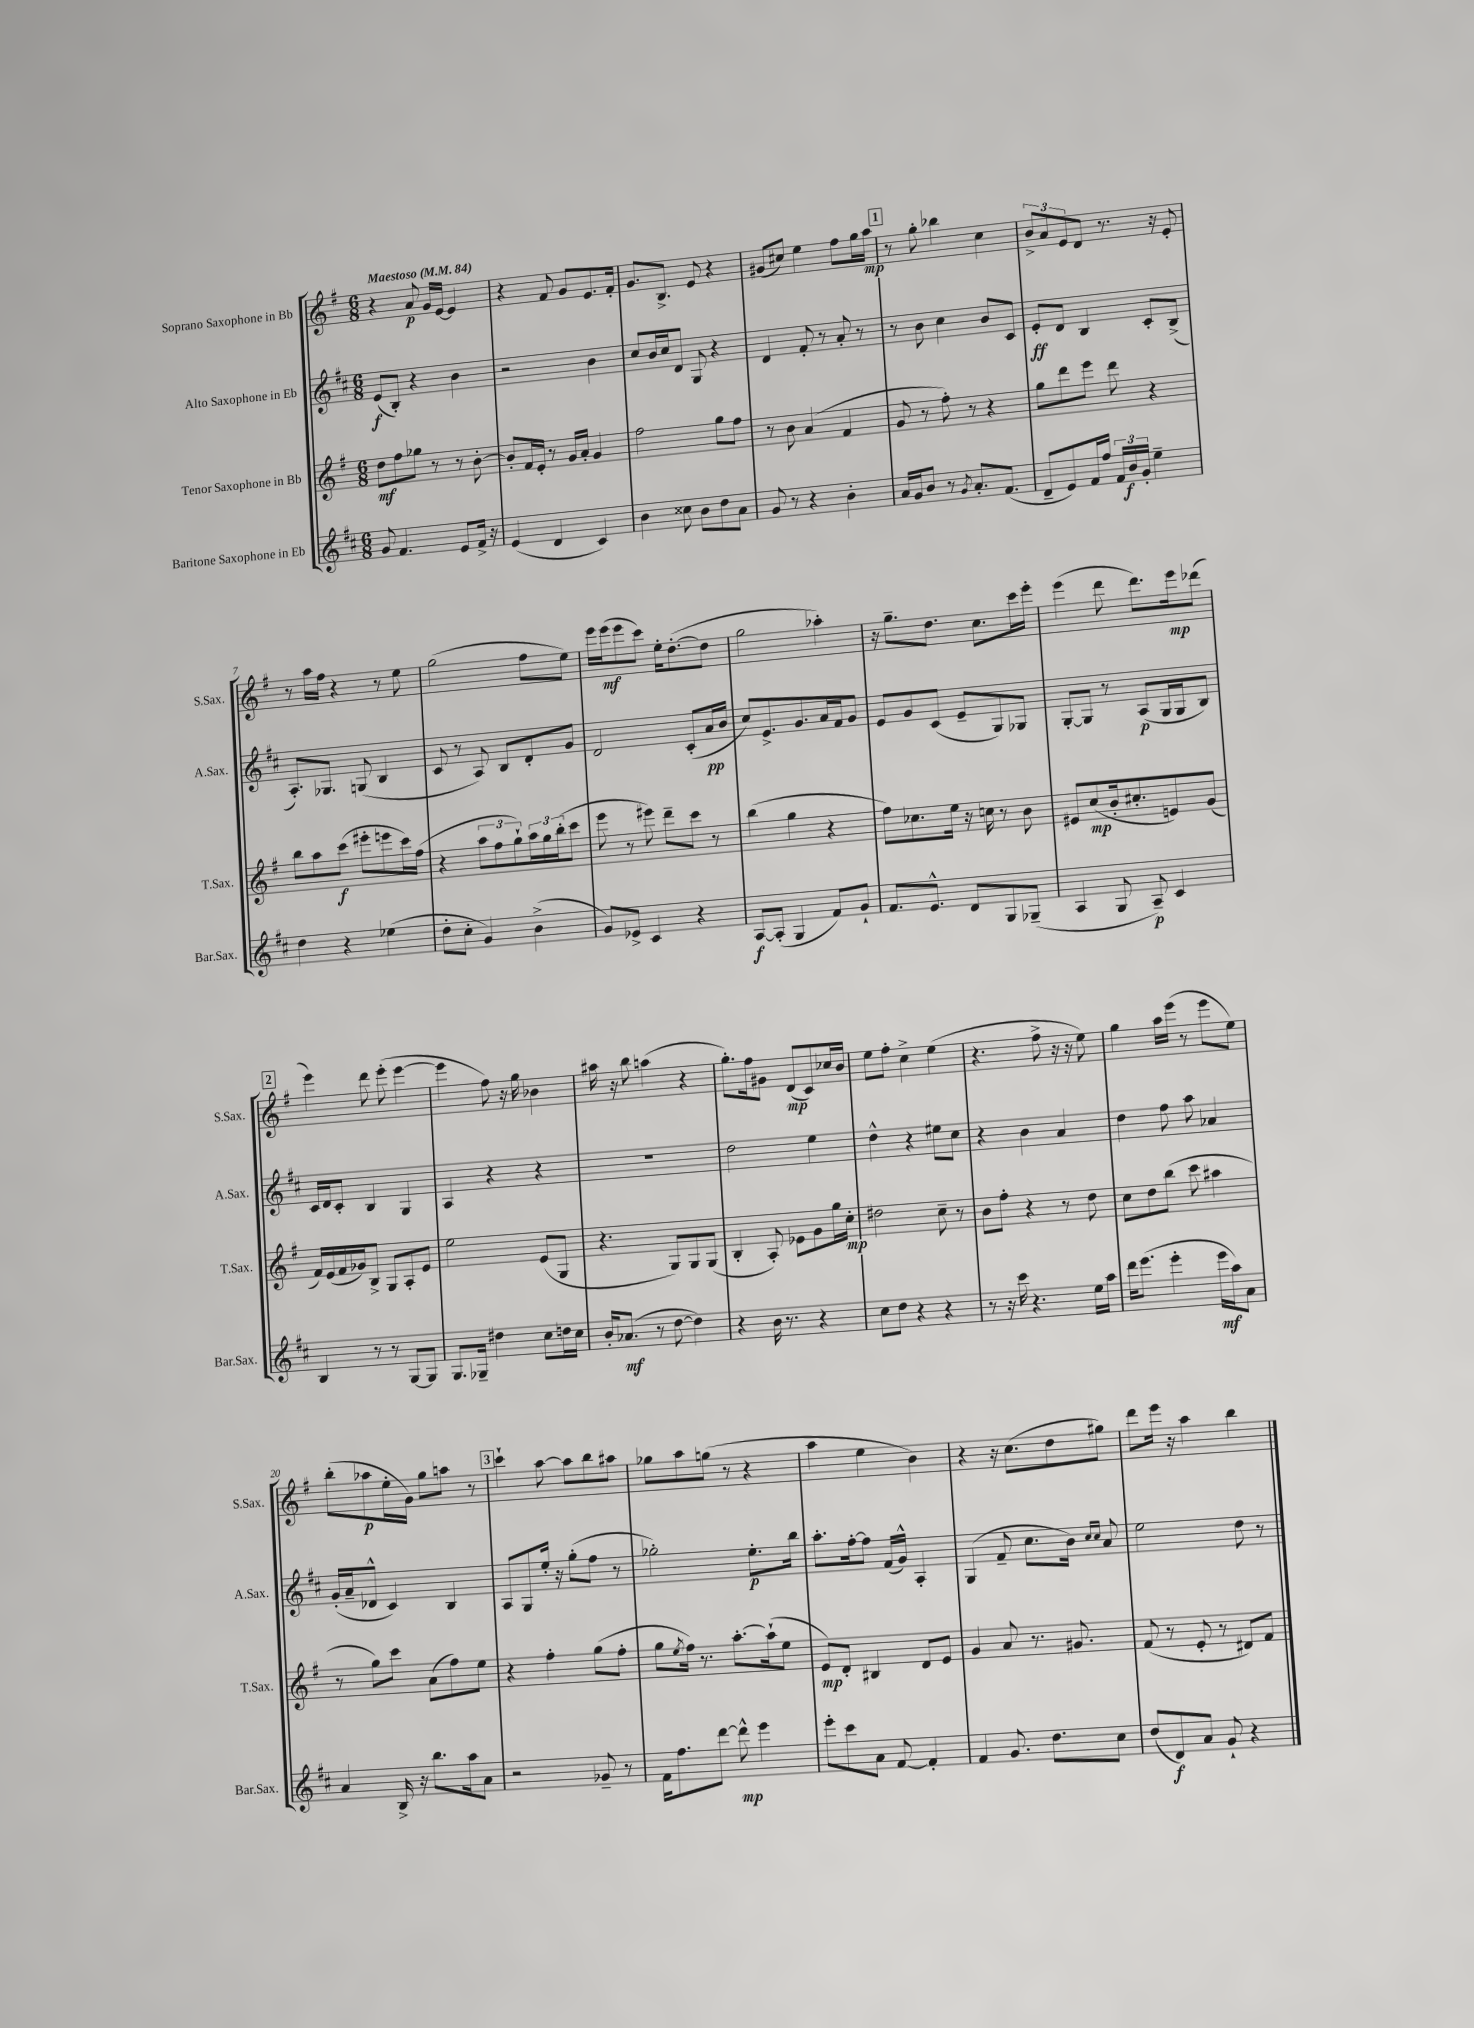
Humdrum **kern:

**kern	**kern	**kern	**kern
*staff4	*staff3	*staff2	*staff1
*clefG2	*clefG2	*clefG2	*clefG2
*k[f#c#]	*k[f#]	*k[f#c#]	*k[f#]
*M6/8	*M6/8	*M6/8	*M6/8
*MM84	*MM84	*MM84	*MM84
8g	8dd	(8e	4r
4.f#	8ff#	8B')	.
.	8gg-	4r	8a
.	8r	.	16g
.	.	.	[16e
8e	8r	4b	4e]
16f#^	[8b'	.	.
16r	.	.	.
=	=	=	=
(4e	8b']	2r	4r
.	16f#	.	.
.	16e'	.	.
4d	8r	.	8f#
.	16g	.	8g
.	16a'	.	.
4c#)	4g	4b	8.e
.	.	.	16f#'
=	=	=	=
4b	2ff#	8cc#	8.g
.	.	16b	.
.	.	16cc#	8.B^
8cc##	.	8d	.
8b	.	8G	8e
8dd	8gg	4r	4r
8a	8ff#	.	.
=	=	=	=
8g	8r	4d	(8g#
8r	8b	.	8cc#)
4r	(4a	8f#'	4ee
.	.	8r	.
4b'	4f#	8a'	8ff#
.	.	8r	16gg
.	.	.	16aa
=	=	=	=
16a	8g	8r	8r
16g	.	.	.
8b	8r	8b	8gg'
8r	8ff#')	4cc#	4bb-
8qg	.	.	.
8.a'	8r	.	.
.	4r	8b	4cc
(8.f#	.	.	.
.	.	8c#	.
=	=	=	=
8d~	8gg	8e'	12b^
.	.	.	12a
8e)	8ddd	8d	.
.	.	.	12e
16f#	8eee	4B	8d
16ff#	.	.	.
24f#	8ddd	.	8.r
24b	.	.	.
24g'	.	.	.
4ee~	4r	8c#'	.
.	.	.	16r
.	.	(8B^	8e'
=	=	=	=
4dd	8bb	8.A')	8r
.	8aa	.	16aa
.	.	8.G-	16ff#
4r	(8ccc	.	4r
.	8eee#'	(8G	.
(4ee-	8eee	4B	8r
.	16ccc)	.	8ee
.	(16ff#	.	.
=	=	=	=
8dd'	4r	8c#	(2gg
8cc#'	.	8r	.
4g)	12aa	8A)	.
.	12ff#	.	.
.	.	8B	.
.	12gg`)	.	.
(4b^	24aa	8d'	8ff#
.	24gg	.	.
.	(24bb'	.	.
.	8ccc	8g	8ee)
=	=	=	=
8g)	8eee	2d	16eee
.	.	.	(16eee
8e-^	8r	.	8eee
4c#	8eee#)	.	8ccc)
.	8ddd~	.	16ee'
.	.	.	([8.dd'
4r	8ccc	(8c#'	.
.	8r	16a	8dd]
.	.	16b	.
=	=	=	=
[8A	(4bb	8cc#)	2gg
(8A']	.	8.e^	.
4G	4gg	.	.
.	.	8.g	.
8f#)	4r	16a	4aa-')
.	.	16f#	.
8g`	.	8g	.
=	=	=	=
8.f#	8ff#)	8e	16r
.	.	.	8.gg~
.	8.cc-	8g	.
8.e^^	.	.	.
.	.	(8c#	8.dd
.	16ee	.	.
8d	16r	8e~	.
.	16cc	.	8.cc
8G	8r	8G)	.
(8G-~	8b	8G-	16ccc
.	.	.	16eee'
=	=	=	=
4A	8e#	[8G'	(4eee
.	(8cc	8G]	.
8G	16b'	8r	8ddd
.	8.cc#'	.	.
8A~)	.	(8A	8.ddd)
4c#	8e)	16G	.
.	.	16G	16eee
.	(8g	8B)	(8ddd-
=	=	=	=
4B	16f#)	16c#	4eee)
.	(16e	16d	.
.	16f#	8c#'	.
.	16g-)	.	.
8r	8B^	4B	8ddd
8r	8G	.	(8eee'
[8G	8A'	4G	[4eee
8G]	8e	.	.
=	=	=	=
8.G	2ee	4A	4eee]
16G-~	.	.	.
4dd#	.	4r	8ff#)
.	.	.	16r
.	.	.	16gg
8cc#	(8e	4r	4b-
16dd	8G	.	.
16cc#	.	.	.
=	=	=	=
16b'	4.r	2.r	16aa#
(8.a-	.	.	16r
.	.	.	8bb
8r	.	.	(4aa
[8dd	8G)	.	.
4dd])	8G	.	4r
.	(8G	.	.
=	=	=	=
4r	4B'	2dd	8.gg')
.	.	.	16ff#
16b	8A')	.	8g#
8.r	.	.	.
.	8e-	.	(8d
4r	8g	4ee	8c)
.	16gg	.	16cc-
.	16cc'	.	16b
=	=	=	=
8cc#	2dd#	4dd^^	8ee
8dd	.	.	8ff#'
4r	.	4r	4cc^
4r	8cc~	8ee#	(4ee
.	8r	8cc#	.
=	=	=	=
8r	8b	4r	4.r
16r	8ff#'	.	.
16ccc#	.	.	.
4.r	4r	4b	.
.	.	.	8ff#^
.	8r	4a	16r
.	.	.	16r
16ee	8dd	.	8ee)
16aa	.	.	.
=	=	=	=
16ddd	8cc	4dd	4gg
(8.eee	.	.	.
.	8dd	.	.
4eee'	(8bb	8ff#	16aa
.	.	.	(16eee
.	8ccc	8aa	8r
16eee	4aa#	4a-	8eee
16aa)	.	.	.
8a	.	.	8ee)
=	=	=	=
4a	8r	(16g'	(8bb'
.	.	16a~	.
.	8gg)	8d-^^	8aa-
16B^	8ccc	4c#)	16ee'
16r	.	.	16g)
8.bb	(8a	.	8gg
.	8ff#)	4B	8aa
16aa	.	.	.
8a	8ee	.	8r
=	=	=	=
2r	4r	8A	4ccc`
.	.	8G	.
.	4ff#'	16ee'	[8aa
.	.	16r	.
.	.	(8gg'	8aa]
8g-~	(8gg	8ff#	8bb
8r	8ff#'	8r	8aa#
=	=	=	=
16f#	8gg	2gg-')	8gg-
8.ff#	.	.	.
.	8qee	.	.
.	16ff#)	.	8aa
.	8.r	.	.
[8ddd	.	.	(8gg
8ddd^^]	[8.aa'	.	8r
4eee	.	8.ee'	4r
.	(16aa`]	.	.
.	8ee	.	.
.	.	16bb	.
=	=	=	=
8eee'	8e)	8.aa'	4aa
8ccc#	8d'	.	.
.	.	[16ff#'	.
8a	4B#	8ff#]	4ee
[8f#	.	(16f#	.
.	.	16g^^)	.
4f#']	8d	4A'	4b)
.	8e	.	.
=	=	=	=
4f#	4g	(4G	4r
8.g	8a	8f#~	16r
.	.	.	(8.cc
.	8.r	8.cc#	.
8.dd	.	.	.
.	.	.	8dd
.	8.g#	16b)	.
.	.	16qqcc#	.
.	.	16qqcc#	.
8cc#	.	8a	8gg#)
=	=	=	=
(8dd	(8f#	2ee	8ddd
8d)	8r	.	16eee
.	.	.	16r
8a	8e'	.	4aa
8g`	8r	.	.
4r	8d#)	8dd	4bb
.	8f#	8r	.
==	==	==	==
*-	*-	*-	*-
